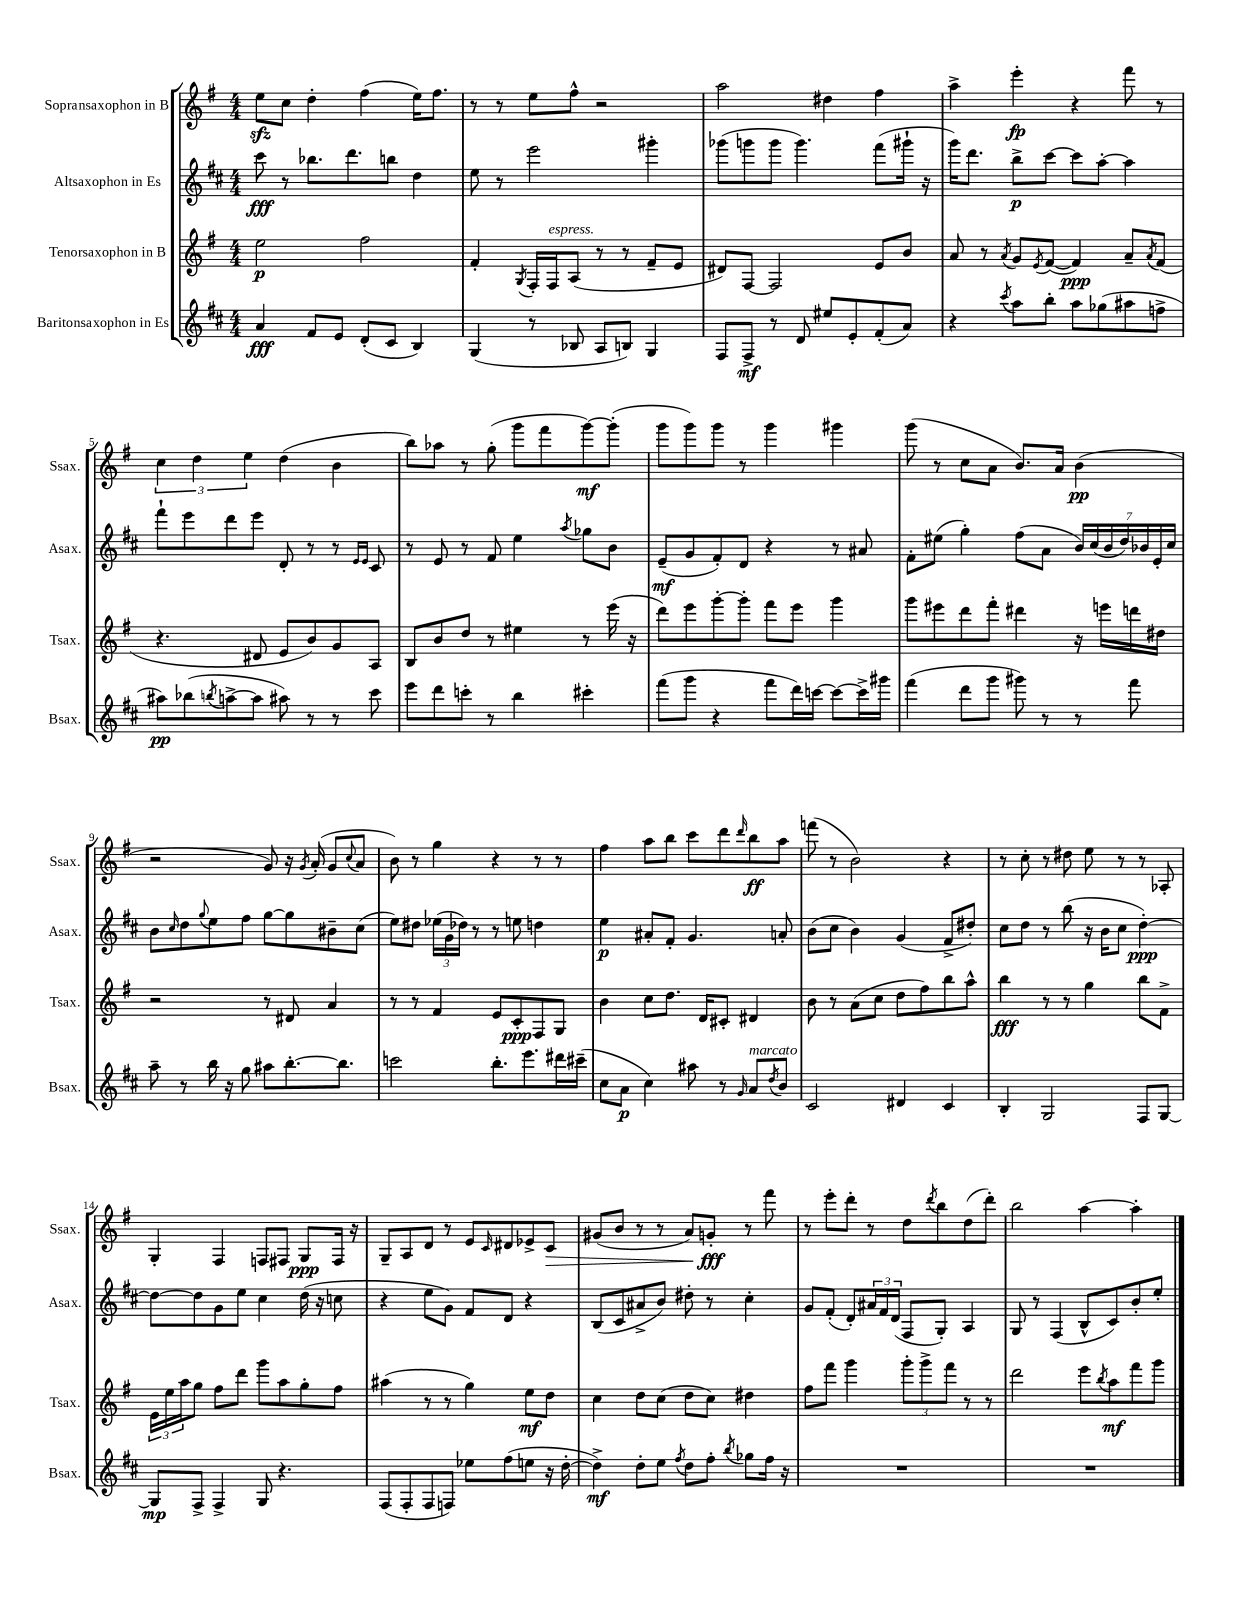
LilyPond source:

<<
\new StaffGroup <<
\new Staff = "s0" \with { instrumentName = "Sopransaxophon in B" shortInstrumentName = "Ssax." } {
    \clef treble \key g \major \numericTimeSignature \time 4/4
    e''8\sfz c''8 d''4-. fis''4( e''16) fis''8. |
    r8 r8 e''8 fis''8-^ r2 |
    a''2 dis''4 fis''4 |
    a''4-> e'''4-.\fp r4 fis'''8 r8 |
    \tuplet 3/2 { c''4 d''4 e''4 } d''4( b'4 |
    b''8) aes''8 r8 g''8-.( g'''8 fis'''8 g'''8~\mf) g'''8-.( |
    g'''8 g'''8) g'''8 r8 g'''4 gis'''4 |
    g'''8( r8 c''8 a'8 b'8.) a'16 b'4\pp( |
    r2 g'8) r16 \acciaccatura { g'8 } a'16-.( g'8 \appoggiatura { c''8 } a'8 |
    b'8) r8 g''4 r4 r8 r8 |
    fis''4 a''8 b''8 c'''8 d'''8 \grace { d'''16 } b''8\ff a''8 |
    f'''8( r8 b'2) r4 |
    r8 c''8-. r8 dis''8 e''8 r8 r8 aes8-. |
    g4-. fis4 f8 fis8 g8\ppp fis16 r16 |
    g8-- a8 d'8 r8 e'8 \grace { c'16 } dis'8 ees'8-> c'8\> |
    gis'8( b'8 r8 r8 a'8) g'8-.\fff\! r8 fis'''8 |
    r8 e'''8-. d'''8-. r8 d''8 \acciaccatura { d'''8 } b''8 d''8( d'''8-.) |
    b''2 a''4~ a''4-. \bar "|." |
}
\new Staff = "s1" \with { instrumentName = "Altsaxophon in Es" shortInstrumentName = "Asax." } {
    \clef treble \key d \major \numericTimeSignature \time 4/4
    cis'''8\fff r8 bes''8. d'''8. b''8 d''4 |
    e''8 r8 e'''2 gis'''4-. |
    ges'''8( g'''8 g'''8 g'''4.) fis'''8( gis'''16-! r16 |
    g'''16) d'''8. b''8->\p cis'''8~ cis'''8 a''8~-. a''4 |
    fis'''8-! e'''8 d'''8 e'''8 d'8-. r8 r8 \grace { e'16 e'16 } cis'8 |
    r8 e'8 r8 fis'8 e''4 \acciaccatura { a''8 } ges''8 b'8 |
    e'8--\mf( g'8 fis'8-.) d'8 r4 r8 ais'8 |
    fis'8-. eis''8( g''4-.) fis''8( a'8 \tuplet 7/4 { b'16) cis''16( b'16 d''16) bes'16 e'16-. cis''16 } |
    b'8 \grace { cis''16 } d''8 \appoggiatura { g''8 } e''8 fis''8 g''8~ g''8 bis'8-- cis''8( |
    e''8) dis''8 \tuplet 3/2 { ees''16( g'16 des''16) } r8 r8 e''8 d''4 |
    e''4\p ais'8-. fis'8-. g'4. a'8-. |
    b'8( cis''8 b'4) g'4( fis'8-> dis''8-.) |
    cis''8 d''8 r8 b''8( r16 b'16 cis''8 d''4~-.\ppp) |
    d''8~ d''8 g'8 e''8 cis''4 d''16( r16 c''8 |
    r4 e''8 g'8) fis'8 d'8 r4 |
    b8( cis'8 ais'8-> b'8) dis''8-. r8 cis''4-. |
    g'8 fis'8-.( d'8-.) \tuplet 3/2 { ais'16 fis'16 d'16( } fis8 g8-.) a4 |
    g8 r8 fis4( b8-^ cis'8) b'8-. e''8-. \bar "|." |
}
\new Staff = "s2" \with { instrumentName = "Tenorsaxophon in B" shortInstrumentName = "Tsax." } {
    \clef treble \key g \major \numericTimeSignature \time 4/4
    e''2\p fis''2 |
    fis'4-. \acciaccatura { g8 } fis16-. fis16^\markup { \italic "espress." } a8( r8 r8 fis'8-- e'8 |
    dis'8) fis8~ fis2 e'8 b'8 |
    a'8 r8 \acciaccatura { a'8 } g'8 \acciaccatura { e'8 } fis'8~( fis'4\ppp) a'8-- \acciaccatura { a'8 } fis'8( |
    r4. dis'8 e'8 b'8) g'8 a8 |
    b8 b'8 d''8 r8 eis''4 r8 e'''16( r16 |
    d'''8) e'''8 g'''8~-. g'''8-. fis'''8 e'''8 g'''4 |
    g'''8 eis'''8 d'''8 fis'''8-. dis'''4 r16 e'''16 d'''16 dis''16 |
    r2 r8 dis'8 a'4 |
    r8 r8 fis'4 e'8 c'8-.\ppp fis8 g8 |
    b'4 c''8 d''8. d'16 cis'8-. dis'4 |
    b'8 r8 a'8( c''8 d''8 fis''8) b''8 a''8-^ |
    b''4\fff r8 r8 g''4 b''8 fis'8-> |
    \tuplet 3/2 { e'16 e''16 a''16 } g''8 fis''8 d'''8 g'''8 a''8 g''8-. fis''8 |
    ais''4( r8 r8 g''4) e''8\mf d''8 |
    c''4 d''8 c''8( d''8 c''8) dis''4 |
    fis''8 fis'''8 g'''4 \tuplet 3/2 { g'''8-. g'''8-> fis'''8 } r8 r8 |
    d'''2 e'''8 \acciaccatura { b''8 } a''8\mf fis'''8 g'''8 \bar "|." |
}
\new Staff = "s3" \with { instrumentName = "Baritonsaxophon in Es" shortInstrumentName = "Bsax." } {
    \clef treble \key d \major \numericTimeSignature \time 4/4
    a'4\fff fis'8 e'8 d'8-.( cis'8 b4) |
    g4( r8 bes8 a8 b8) g4 |
    fis8 fis8->\mf r8 d'8 eis''8 e'8-. fis'8-.( a'8) |
    r4 \acciaccatura { cis'''8 } a''8 b''8-. a''8 ges''8( ais''8 f''8-> |
    ais''8\pp) bes''8( \acciaccatura { b''8 } a''8~-> a''8 ais''8) r8 r8 cis'''8 |
    e'''8 d'''8 c'''8-. r8 b''4 cis'''4-. |
    fis'''8( g'''8 r4 fis'''8 d'''16) c'''16~ c'''8~ c'''16-> gis'''16 |
    fis'''4( d'''8 g'''8 gis'''8) r8 r8 fis'''8 |
    a''8-- r8 b''16 r16 g''8 ais''8 b''8.~-. b''8. |
    c'''2 b''8.-. e'''8. dis'''16 cis'''16--( |
    cis''8 a'8\p cis''4) ais''8 r8 \grace { g'16 } a'8^\markup { \italic "marcato" } \acciaccatura { d''8 } b'8 |
    cis'2 dis'4 cis'4 |
    b4-. g2 fis8 g8~ |
    g8\mp fis8-> fis4-> g8 r4. |
    fis8( fis8-. fis8 f8) ees''8 fis''8( e''8 r16 d''16~-. |
    d''4->\mf) d''8-. e''8 \acciaccatura { fis''8 } d''8 fis''8-. \acciaccatura { b''8 } ges''8 fis''16 r16 |
    R1 |
    R1 \bar "|." |
}
>>
>>
